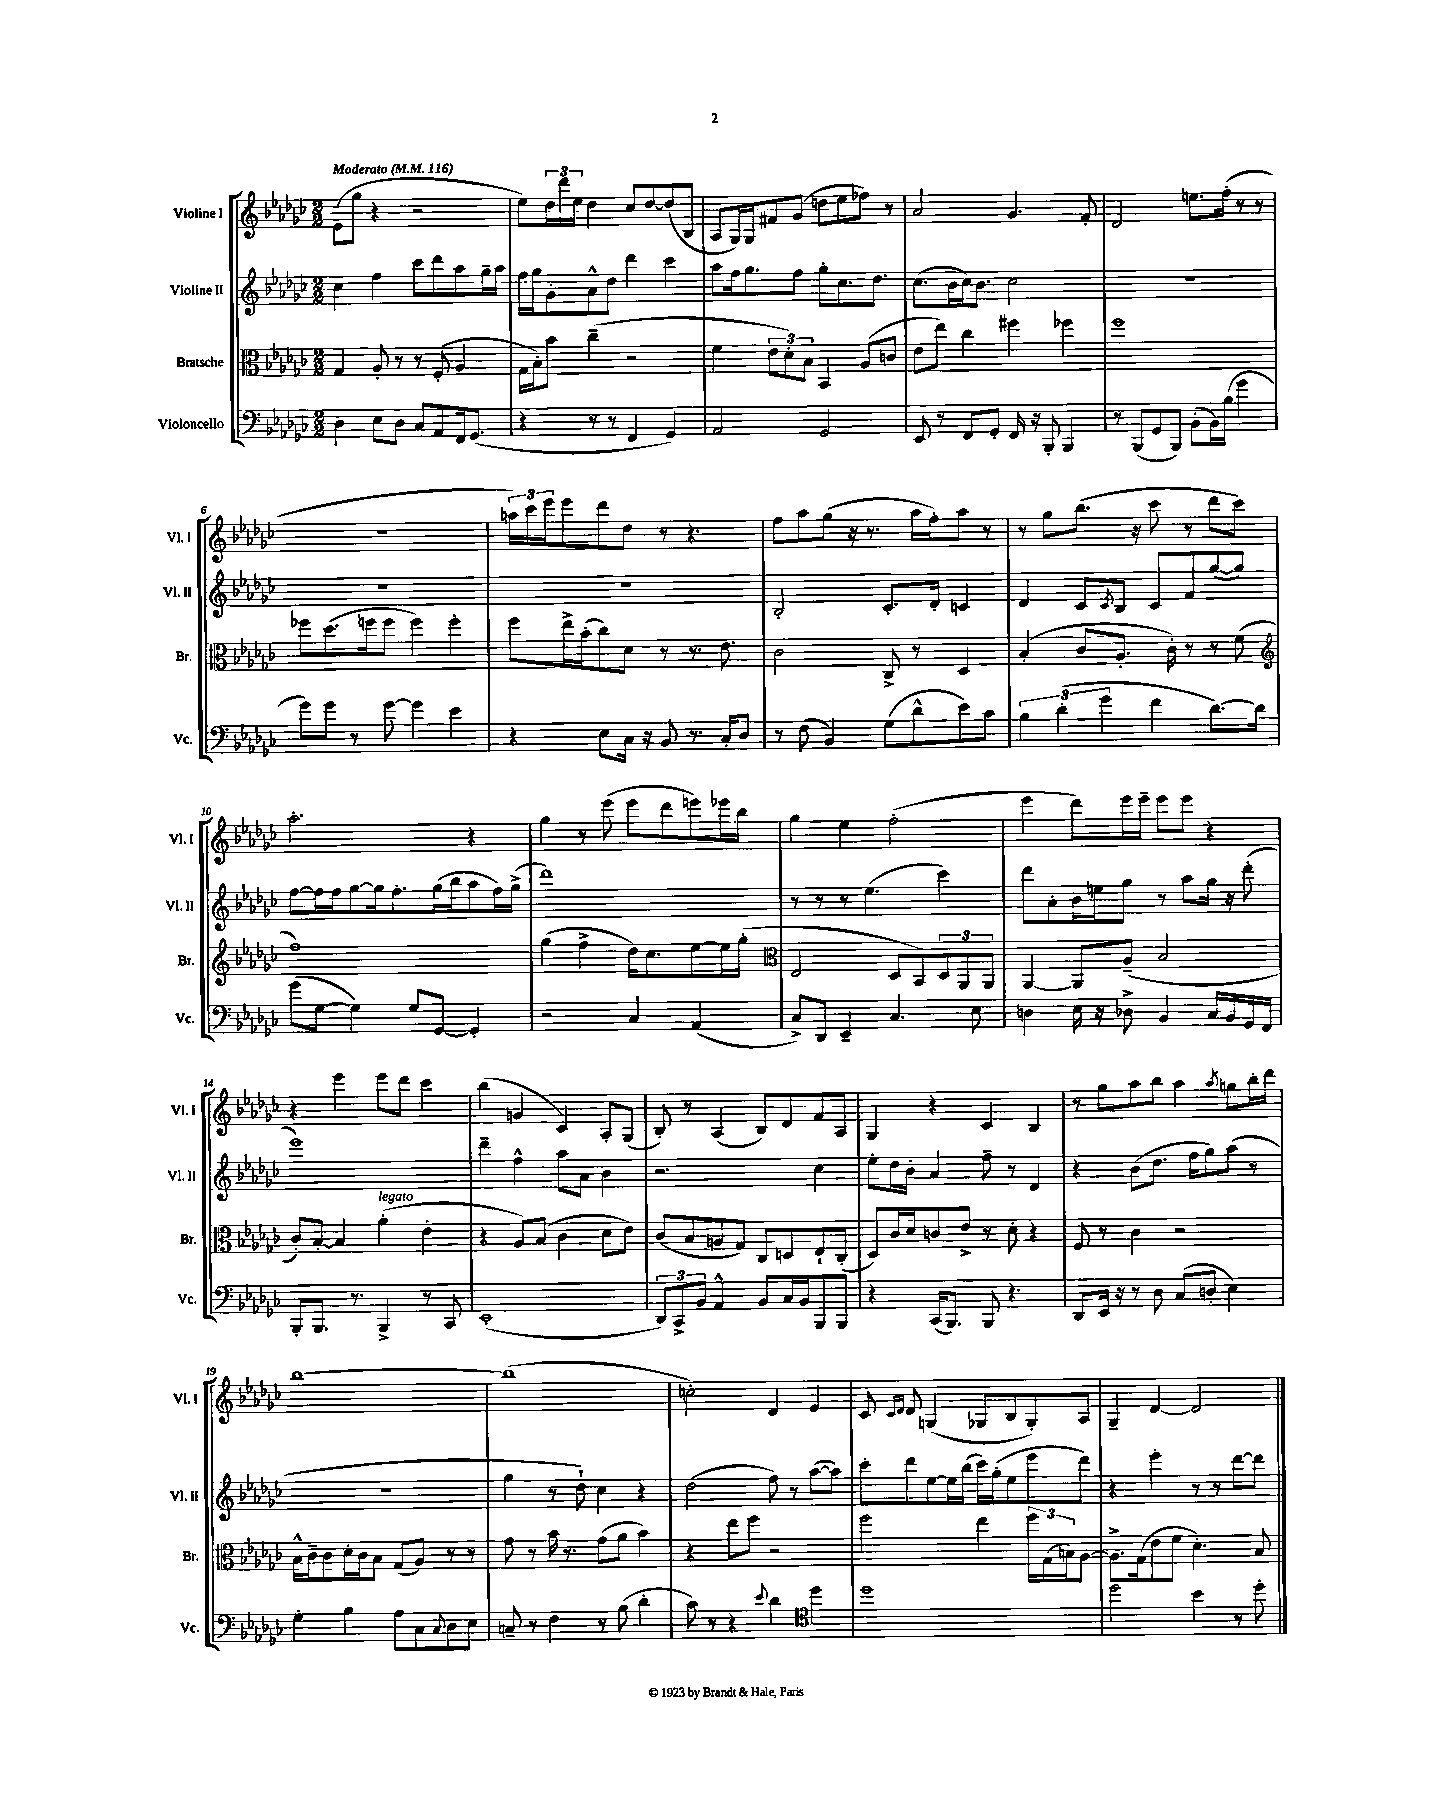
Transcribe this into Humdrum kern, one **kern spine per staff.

**kern	**kern	**kern	**kern
*part4	*part3	*part2	*part1
*staff4	*staff3	*staff2	*staff1
*I"Violoncello	*I"Bratsche	*I"Violine II	*I"Violine I
*I'Vc.	*I'Br.	*I'Vl. II	*I'Vl. I
*clefF4	*clefC3	*clefG2	*clefG2
*k[b-e-a-d-g-c-]	*k[b-e-a-d-g-c-]	*k[b-e-a-d-g-c-]	*k[b-e-a-d-g-c-]
*M2/2	*M2/2	*M2/2	*M2/2
*MM116	*MM116	*MM116	*MM116
=1	=1	=1	=1
!	!	!	!LO:TX:a:B:t=Moderato
4D-\	4G-/	4cc-\	(8e-\L
.	.	.	8gg-\J
8E-\L	8A-'/	4ff\	4r
8D-\J	8r	.	.
8C-/L	8r	8ccc-\L	2r
8AA-/	(8F'/	8ddd-\	.
16FF/k	4A-/	8aa-\	.
(8.GG-/J	.	.	.
.	.	16gg-~\L	.
.	.	16aa-\JJ	.
=2	=2	=2	=2
4r	16G-\LL	16ff\LL	8ee-\L)
.	16B-'\J)	16gg-\J	.
.	8b-\J	8g-'\	24dd-\L
.	.	.	24ddd-\
.	.	.	24ee-\JJ
8r	(4cc-~\	8a-^^\	4dd-\
8r	.	8dd-\J	.
4FF/	2r	4ddd-\	8cc-/L
.	.	.	[8dd-/
4GG-/)	.	4ccc-\	(8dd-/]
.	.	.	8B-/J
=3	=3	=3	=3
2AA-/	4f\	8aa-\L	8A-/L
.	.	16ff\k	16G-/L)
.	.	8.gg-\	16G-/J
.	12e-\L	.	8f#X/
.	12d-'\)	.	.
.	.	8ff\J	(8g-/J
.	12B-\J	.	.
2GG-/	4BB-/	8gg-'\L	8ddn\L
.	.	8.cc-\	8ee-\
.	(8A-/L	.	8ff-X\J)
.	.	8.dd-\J	.
.	8cn/J	.	8r
=4	=4	=4	=4
8EE-/	8e-\L	(8.cc-\L	2a-/
8r	8ee-\J)	.	.
.	.	16b-\L	.
8FF/L	4cc-\	16cc-\J)	.
.	.	8.b-\J	.
8GG-'/J	.	.	.
16FF/	4ff#X\	2cc-\	4.g-/
16r	.	.	.
8BBB-'/	.	.	.
4BBB-/	4ff-X\	.	.
.	.	.	8f'/
=5	=5	=5	=5
8r	1ff	1r	2d-/
(8BBB-/L	.	.	.
8GG-/	.	.	.
8BBB-/J)	.	.	.
(8BB-'\L	.	.	8.een\L
16BB-\L)	.	.	.
(16B-\JJ	.	.	(16ff'\Jk
4g-\	.	.	8r
.	.	.	8r
!!LO:LB:g=z
=6	=6	=6	=6
8g-\L)	8ff-X\L	1r	1r
8g-\J	(8.dd-\	.	.
8r	.	.	.
.	16ffn\k	.	.
[8g-\	8ff\J	.	.
4g-\]	4ff\)	.	.
4e-\	4ff'\	.	.
=7	=7	=7	=7
4r	8ff\L	1r	24aan\LL)
.	.	.	24ccc-\
.	.	.	24eee-\J
.	16ee-^\L	.	8eee-\
.	(16b-'\J	.	.
8E-\L	8cc-\)	.	8ddd-\
16C-\Jk	8d-\J	.	8dd-\J
16r	.	.	.
8BB-/	8r	.	8r
8.r	8.r	.	4.r
16C-'/KL	8.e-\	.	.
8D-/J	.	.	.
=8	=8	=8	=8
8r	2c-\	2B-'/	8ff\L
(8F\	.	.	8aa-\
4BB-/)	.	.	(8gg-\J
.	.	.	16r
.	.	.	8.r
(8G-\L	8C-^/	8.c-'/L	.
8d-^^\	8r	.	16aa-\LL
.	.	16d-'/Jk	16ff'\J)
8e-\)	4D-/	4cn/	8aa-\J
8c-\J	.	.	8r
=9	=9	=9	=9
6B-\	(4B-'/	4d-/	8r
.	.	.	8gg-\L
(6d-'\	.	.	.
.	8c-/L	8c-/L	(8.bb-\J
6g-\	.	.	.
.	.	8qc-/	.
.	8.A-'/J	8B-/J	.
.	.	.	16r
4f\	.	8c-/L	8ccc-\
.	16c-'\)	.	.
.	8r	8f/	8r
[8.d-\L)	8r	([8gg-/	8ddd-\L
.	(8f\	8gg-/J])	8ccc-\J)
16d-\Jk]	.	.	.
!!LO:LB:g=z
=10	=10	=10	=10
*	*clefG2	*	*
(8g-\L	1ff)	[8ff\L	2.aa-'\
[8G-\J	.	16ff\L]	.
.	.	16ff\J	.
4G-\])	.	[8gg-\	.
.	.	16gg-\k]	.
.	.	8.ff'\	.
8G-/L	.	.	.
[8GG-/J	.	(16gg-\L	.
.	.	16bb-\J	.
4GG-'/]	.	8aa-\	4r
.	.	16ff\L)	.
.	.	(16gg-^\JJ	.
=11	=11	=11	=11
2r	(4gg-\	1ddd-)	4gg-\
.	4ff^\	.	8r
.	.	.	(8eee-\
4C-/	16dd-\KL)	.	8eee-\L
.	8.cc-\	.	.
.	.	.	8ddd-\
(4AA-/	[8ee-\	.	8eeen\)
.	16ee-\L]	.	16eee-X\L
.	(16gg-'\JJ	.	16bb-\JJ
=12	=12	=12	=12
*	*clefC3	*	*
8C-^/L)	2E-/	8r	4gg-\
8DD-/J	.	8r	.
4EE-~/	.	8r	4ee-\
.	.	(4.ee-\	.
4.C-/	8D-/L	.	(2ff'\
.	8BB-/)	.	.
.	12D-/	4ccc-\)	.
.	12AA-/	.	.
8E-\	.	.	.
.	12AA-/J	.	.
=13	=13	=13	=13
4Dn\	[4AA-/	8ddd-\L	4eee-\
.	.	8a-'\	.
16E-\	8AA-/L]	16b-\L	8ddd-\L)
16r	.	16een\J	.
8D-X^\	(8A-~/J	8gg-\J	16eee-\L
.	.	.	16eee-~\JJ
4BB-/	2B-/	8r	8eee-\L
.	.	8aa-\L	8eee-\J
16C-/LL	.	16gg-\Jk	4r
16BB-/	.	16r	.
16GG-/	.	(8ddd-'\	.
16FF/JJ	.	.	.
!!LO:LB:g=z
=14	=14	=14	=14
8BBB-'/L	8c-'/L)	1eee-)	4r
8.BBB-/J	[8B-'/J	.	.
.	4B-/]	.	4eee-\
8.r	.	.	.
!	!LO:TX:a:i:t=legato	!	!
4BBB-^/	(4a-'\	.	8eee-\L
.	.	.	8ddd-\J
8r	4e-'\	.	4ccc-\
8CC-/	.	.	.
=15	=15	=15	=15
(1EE-'	4r	4ddd-~\	(4bb-\
.	8A-/L)	4ff^^\	4gn/
.	(8B-/J	.	.
.	4c-\	8aa-\L	4c-/)
.	.	8a-\J	.
.	8d-\L	4b-\	8A-'/L
.	8e-\J)	.	(8G-/J
=16	=16	=16	=16
12DD-/L)	(8c-/L	2.r	8B-'/)
12CC-^/	.	.	.
.	8B-/	.	8r
12BB-/J	.	.	.
4AA-^^/	8An/	.	(4A-/
.	8G-/J)	.	.
8BB-/L	8C-/L	.	8B-/L)
16C-/L	8Dn/	.	8d-/
16BB-/J	.	.	.
8BBB-/	8E-`/	4cc-\	8f/
8BBB-/J	(8C-'/J	.	8A-/J
=17	=17	=17	=17
4r	8D-/L)	8ee-'\L	4G-/
.	16c-/L	16dd-\L	.
.	16d-/J	16b-'\JJ	.
(16CC-/KL	8cn/	4a-/	4r
8.BBB-/J)	.	.	.
.	8e-^/J	.	.
8BBB-/	8r	8ff~\	4c-/
4.r	8d-'\	8r	.
.	4r	4d-/	4B-/
=18	=18	=18	=18
8DD-/L	8F/	4r	8r
16EE-/Jk	8r	.	8gg-\L
16r	.	.	.
8r	4c-\	(8b-\L	8aa-\
8D-\	.	8.dd-\J	8bb-\J
(8C-/L	2r	.	4aa-\
.	.	16ff\KL	.
8Dn'/J	.	8gg-\)	.
.	.	.	8qaa-/
4E-\)	.	(8aa-\J	8ggn\L
.	.	8r	16bb-'\L
.	.	.	16ddd-\JJ
!!LO:LB:g=z
=19	=19	=19	=19
4G-'\	16B-^^\LL	1r	[1bb-
.	16c-~\J	.	.
.	8c-\	.	.
4B-\	16d-'\L	.	.
.	16c-\J	.	.
.	8B-\J	.	.
8A-\L	(8G-/L	.	.
8C-\	8A-/J)	.	.
8qqC-/	.	.	.
8D-\	8r	.	.
8E-\J	8r	.	.
=20	=20	=20	=20
8Cn~/	8g-\	4gg-\	(1bb-]
8r	8r	.	.
4F\	16b-\	8r	.
.	8.r	.	.
.	.	8dd-`\)	.
8r	(8g-\L	4cc-\	.
(8B-\	8a-\J	.	.
4d-'\	4b-\)	4r	.
=21	=21	=21	=21
8c-\)	4r	(2dd-\	2ccn'\)
8r	.	.	.
4r	8ee-\L	.	.
.	8ff\J	.	.
8qqe-/	.	.	.
4d-\	2r	8ff\)	4d-/
.	.	8r	.
*clefC4	*	*	*
4dd-\	.	([8aa-\L	4e-/
.	.	8aa-\J])	.
=22	=22	=22	=22
1dd-	2ff\	8ccc-'\L	8c-/
.	.	.	16qqc-/LL
.	.	.	16qqd-/JJ
.	.	8ddd-\	8d-/
.	.	[8ee-\	(4Gn/
.	.	16ee-\L]	.
.	.	(16bb-\JJ	.
.	4ee-\	16ccc-\LL)	8G-X/L
.	.	(16gg-'\J	.
.	.	8ee-\	8B-/
.	24ff\LL	8eee-\	8G-'/)
.	(24G-\	.	.
.	24Bn\J)	.	.
.	[8A-\J	8ddd-\J)	8A-/J
=23	=23	=23	=23
2dd-\	8.A-^\L]	4r	4G-~/
.	(16G-\k	.	.
.	8e-\	4eee-'\	[4d-/
.	8f\J	.	.
4b-\	4.d-'\)	8r	2d-/]
.	.	8r	.
8r	.	[8ddd-\L	.
8dd-'\	8B-/	8ddd-\J]	.
==	==	==	==
*-	*-	*-	*-
